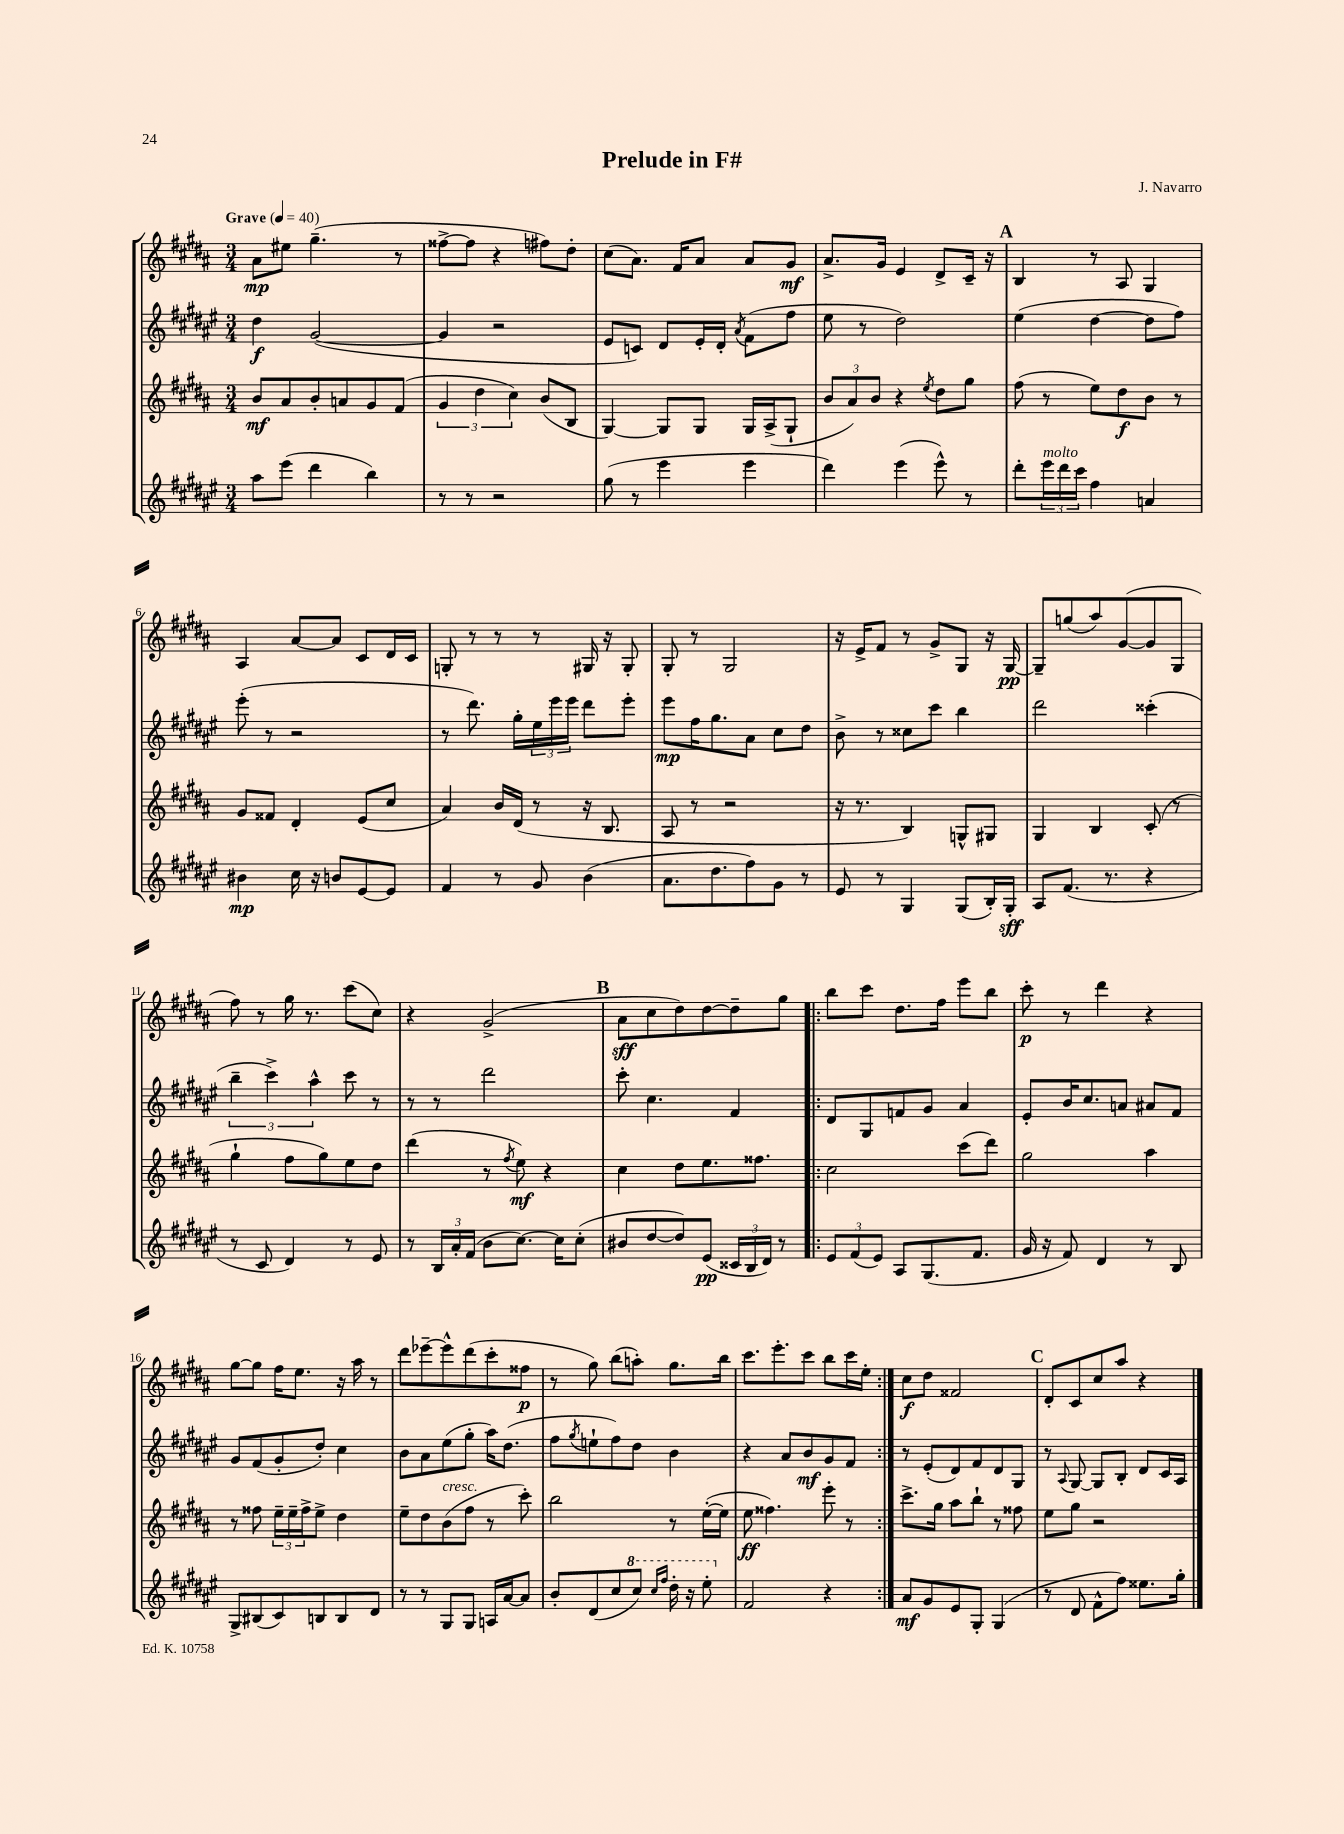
\header { title = "Prelude in F#" composer = "J. Navarro" }
<<
\new StaffGroup <<
\new Staff = "s0" {
    \clef treble \key b \major \numericTimeSignature \time 3/4 \tempo "Grave" 4 = 40
    ais'8\mp eis''8 gis''4.--( r8 |
    fisis''8~-> fisis''8 r4 fis''8) dis''8-. |
    cis''8( ais'8.) fis'16 ais'8 ais'8 gis'8\mf |
    ais'8.-> gis'16 e'4 dis'8-> cis'16-- r16 |
    \mark \markup { \bold "A" } b4 r8 ais8 gis4 |
    ais4 ais'8~ ais'8 cis'8 dis'16 cis'16 |
    g8-. r8 r8 r8 gis16 r16 gis8-. |
    gis8-. r8 gis2 |
    r16 e'16-> fis'8 r8 gis'8-> gis8 r16 gis16~\pp |
    gis8-- g''8( ais''8) gis'8~( gis'8 gis8 |
    fis''8) r8 gis''16 r8. cis'''8( cis''8) |
    r4 gis'2->( |
    \mark \markup { \bold "B" } ais'8\sff cis''8 dis''8) dis''8~ dis''8-- gis''8 |
    \repeat volta 2 { b''8 cis'''8 dis''8. fis''16 e'''8 b''8 |
    cis'''8-.\p r8 dis'''4 r4 |
    gis''8~ gis''8 fis''16 e''8. r16 ais''16 r8 |
    dis'''8 ees'''8~-- ees'''8-^ dis'''8( cis'''8-. fisis''8\p |
    r8 gis''8) b''8( a''8-.) gis''8. b''16 |
    cis'''8. e'''8.-. cis'''8 b''8 cis'''16 e''16-. | }
    cis''8\f dis''8 fisis'2 |
    \mark \markup { \bold "C" } dis'8-. cis'8 cis''8 ais''8 r4 \bar "|." |
}
\new Staff = "s1" {
    \clef treble \key fis \major \numericTimeSignature \time 3/4
    dis''4\f gis'2~( |
    gis'4 r2 |
    eis'8 c'8) dis'8 eis'16-. dis'16-. \acciaccatura { ais'8 } fis'8( fis''8 |
    eis''8 r8 dis''2) |
    \mark \markup { \bold "A" } eis''4( dis''4~ dis''8 fis''8) |
    eis'''8-.( r8 r2 |
    r8 dis'''8.) gis''16-. \tuplet 3/2 { eis''16 eis'''16 eis'''16 } dis'''8 eis'''8-. |
    eis'''8\mp fis''16 gis''8. ais'8 cis''8 dis''8 |
    b'8-> r8 cisis''8 cis'''8 b''4 |
    dis'''2 cisis'''4-.( |
    \tuplet 3/2 { b''4-- cis'''4->) ais''4-^ } cis'''8 r8 |
    r8 r8 dis'''2 |
    \mark \markup { \bold "B" } cis'''8-. cis''4. fis'4 |
    \repeat volta 2 { dis'8 gis8 f'8 gis'8 ais'4 |
    eis'8-. b'16 cis''8. a'8 ais'8 fis'8 |
    gis'8 fis'8( gis'8-. dis''8-.) cis''4 |
    b'8 ais'8 eis''8( gis''8-. ais''16) dis''8.( |
    fis''8 \acciaccatura { gis''8 } e''8-! fis''8) dis''8 b'4 |
    r4 ais'8 b'8\mf gis'8 fis'8 | }
    r8 eis'8-.( dis'8) fis'8 dis'8 gis8 |
    \mark \markup { \bold "C" } r8 \appoggiatura { ais8 } gis8~ gis8 b8-. dis'8 cis'16 ais16 \bar "|." |
}
\new Staff = "s2" {
    \clef treble \key b \major \numericTimeSignature \time 3/4
    b'8\mf ais'8 b'8-. a'8 gis'8 fis'8( |
    \tuplet 3/2 { gis'4 dis''4 cis''4) } b'8( b8 |
    gis4~) gis8 gis8 gis16 ais16->( gis8-! |
    \tuplet 3/2 { b'8 ais'8) b'8 } r4 \acciaccatura { e''8 } dis''8 gis''8 |
    \mark \markup { \bold "A" } fis''8( r8 e''8) dis''8\f b'8 r8 |
    gis'8 fisis'8 dis'4-. e'8( cis''8 |
    ais'4) b'16 dis'16( r8 r16 b8. |
    ais8 r8 r2 |
    r16 r8. b4) g8-^ gis8 |
    gis4 b4 cis'8-.( r8 |
    gis''4-! fis''8 gis''8) e''8 dis''8 |
    dis'''4( r8 \acciaccatura { fis''8 } e''8\mf) r4 |
    \mark \markup { \bold "B" } cis''4 dis''8 e''8. fisis''8. |
    \repeat volta 2 { cis''2 cis'''8( dis'''8) |
    gis''2 ais''4 |
    r8 fisis''8 \tuplet 3/2 { e''16-- e''16-- fisis''16-> } e''8-> dis''4 |
    e''8-- dis''8 b'8^\markup { \italic "cresc." }( fis''8 r8 cis'''8-.) |
    b''2 r8 e''16~-.( e''16 |
    e''8\ff fisis''4.) e'''8-. r8 | }
    cis'''8.-> gis''16 ais''8 b''8-! r8 fisis''8 |
    \mark \markup { \bold "C" } e''8 gis''8 r2 \bar "|." |
}
\new Staff = "s3" {
    \clef treble \key fis \major \numericTimeSignature \time 3/4
    ais''8 eis'''8( dis'''4 b''4) |
    r8 r8 r2 |
    gis''8( r8 eis'''4 eis'''4 |
    dis'''4) eis'''4( eis'''8-^) r8 |
    \mark \markup { \bold "A" } dis'''8-. \tuplet 3/2 { eis'''16^\markup { \italic "molto" } dis'''16 cis'''16 } fis''4 a'4 |
    bis'4\mp cis''16 r16 b'8 eis'8~ eis'8 |
    fis'4 r8 gis'8 b'4( |
    ais'8. dis''8. fis''8) gis'8 r8 |
    eis'8 r8 gis4 gis8( b16-.) gis16-.\sff |
    ais8 fis'8.( r8. r4 |
    r8 cis'8 dis'4) r8 eis'8 |
    r8 \tuplet 3/2 { b16 ais'16-. fis'16( } b'8 cis''8.~) cis''16 cis''8-.( |
    \mark \markup { \bold "B" } bis'8 dis''8~ dis''8) eis'8\pp( \tuplet 3/2 { cisis'16 b16 dis'16) } r8 |
    \repeat volta 2 { \tuplet 3/2 { eis'8 fis'8( eis'8) } ais8 gis8.( fis'8. |
    gis'16 r16 fis'8) dis'4 r8 b8 |
    gis8-> bis8( cis'8) b8 b8 dis'8 |
    r8 r8 gis8 gis8 a16 ais'16~ ais'8 |
    b'8-. dis'8( cis''8 \ottava #1 cis'''8) \grace { cis'''16 fis'''16 } dis'''16-. r16 eis'''8-. \ottava #0 |
    fis'2 r4 | }
    ais'8\mf gis'8 eis'8 gis8-. gis4( |
    \mark \markup { \bold "C" } r8 dis'8 fis'8-^ fis''8) eisis''8. gis''16-. \bar "|." |
}
>>
>>
